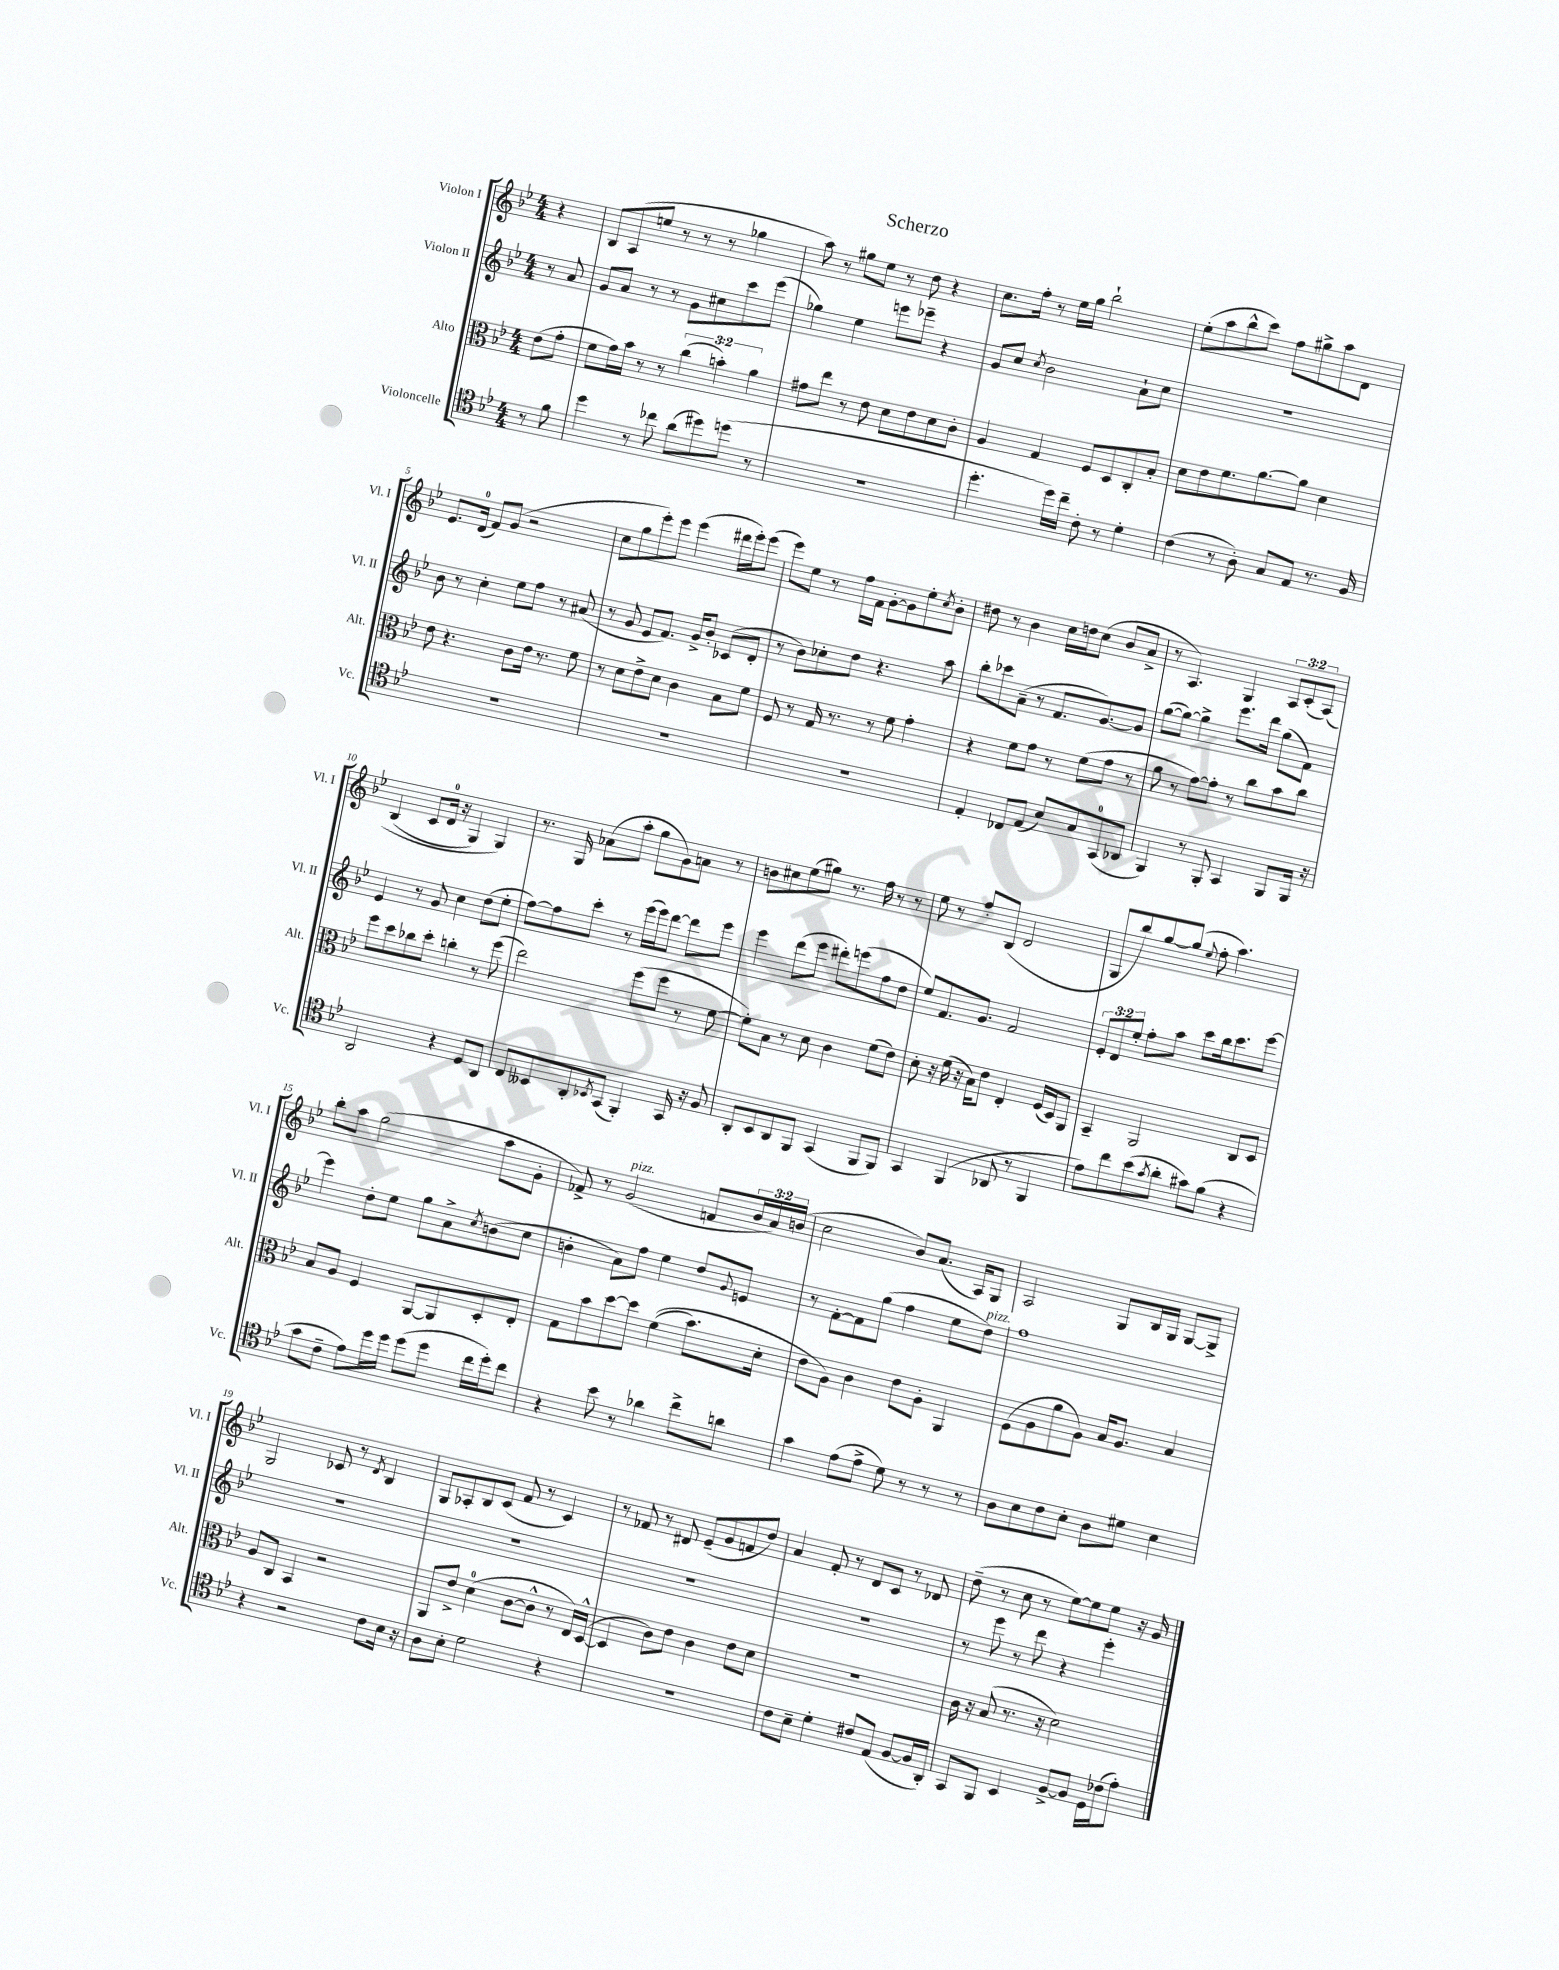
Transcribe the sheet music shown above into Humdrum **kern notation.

**kern	**kern	**kern	**kern
*staff4	*staff3	*staff2	*staff1
*clefC4	*clefC3	*clefG2	*clefG2
*k[b-e-]	*k[b-e-]	*k[b-e-]	*k[b-e-]
*M4/4	*M4/4	*M4/4	*M4/4
8r	(8e-	8r	4r
8f	8g'	8a	.
=	=	=	=
4dd	8f	8g	8B-
.	16g)	8a	(8A
.	16b-	.	.
8r	8r	8r	8ee
8cc-	8r	8r	8r
(8a	(6cc	8g	8r
8dd#)	.	8cc#	8r
.	6b')	.	.
(8dd	.	8ccc	4gg-
.	6a	.	.
8r	.	(8eee-	.
=	=	=	=
1r	8g#	4gg-)	8aa)
.	8ee-	.	8r
.	8r	4ee-	8gg#
.	8e-	.	8ee-
.	8d	8eee	8r
.	8e-	8eee-~	8dd
.	8d	4r	4r
.	8c'	.	.
=	=	=	=
4.dd'	4A	8g	8.cc
.	.	8cc	.
.	.	.	16ff'
.	.	8qcc	.
.	4G	2b-	8r
16dd)	.	.	16ee-
16cc~	.	.	16gg
8c'	8F	.	2bb-`
8r	8D	.	.
4d'	8C'	8a`	.
.	8B-'	8cc	.
=	=	=	=
(4c	8d	1r	(8ee-'
.	8e-	.	8aa
8r	8.f	.	8bb-^^
8A')	.	.	8ccc)
.	[8.a	.	.
8G	.	.	8ff
8E-	8a]	.	8gg#^
8.r	4d	.	8aa
.	.	.	8d
16F	.	.	.
=	=	=	=
1r	8e-	8b-	8.e-
.	4.r	8r	.
.	.	.	(16d
.	.	4cc'	8f)
.	.	.	(8g
.	8c	8ee-	2r
.	16e-	8ff	.
.	8.r	.	.
.	.	8r	.
.	8f	(8a#	.
=	=	=	=
1r	8r	8r	8cc
.	8d	8g	8gg
.	8e-^	8e-	8eee-')
.	8d	8.f)	8eee-
.	4c	.	(4eee-
.	.	16g^	.
.	.	8b-'	.
.	8B-	(8c-	16ddd#
.	.	.	16eee-')
.	8f	8d'	(8eee-
=	=	=	=
1r	8F	8r	8eee-)
.	8r	8b-)	8ee-
.	16G	8cc-'	8r
.	8.r	.	.
.	.	8dd	16ff
.	.	.	16f
.	8r	4.r	[8g'
.	8f	.	8g]
.	4g'	.	8ee-'
.	.	.	8qcc
.	.	8aa	8b-'
=	=	=	=
4E-'	4r	8bb-'	8dd#
.	.	8ccc-	8r
8C-	8f	(8a~	4b-
(8E-	8g	8r	.
8B-)	8r	8.f	16cc
.	.	.	16dd
8G	(8f	.	(8cc
.	.	[8.g)	.
(8GG	8g	.	8b-
8AA-	8r	8g]	8a^
=	=	=	=
4FF)	8a	([8gg	8r
.	8r	8gg_)	4.A)
8r	[8g)	4gg^]	.
8FF'	8g']	.	.
4GG	8r	8.eee-	4G
.	8cc	.	.
.	.	16ddd	.
8FF	8b-	(8gg	12A
.	.	.	(12c'
16FF	8cc	8f)	.
.	.	.	&(12A)
16r	.	.	.
=	=	=	=
2AA	8ff	4e-	(4B-
.	8dd	.	.
.	8cc-	8r	8c
.	8dd'	8g	16d
.	.	.	16r
4r	4cc'	4cc	4G)
8D	8r	(8dd	4G&)
8AA	(8ff	8ee-'	.
=	=	=	=
8C	2ee-)	[8ff)	8.r
8BB--	.	8ff]	.
.	.	.	16G
8AA'	.	8ccc'	(8a-
8qBB-	.	.	.
(8GG	.	8r	8aa'
4FF')	(8ff	(16eee-	8gg
.	.	16eee-)	.
.	8ff	[8ddd	8g)
16GG	8r	8ddd]	8a
16r	.	.	.
8F	[8f	8eee-	8r
=	=	=	=
8AA'	8f'])	4eee-	8b
8BB-	8B-	.	8cc#
8AA	8r	(8ddd	(8ee-
8FF	8d	8eee-	8gg#)
(4GG	4c	8ddd#')	8.r
.	.	(8eee	.
.	.	.	16ff
8FF	(8f	8ff	8r
8FF)	8e-)	8dd	8r
=	=	=	=
4GG	8d'	8ee-)	8ee-
.	16r	8.f	8r
.	(16f	.	.
(4FF	16r	.	8ff'
.	16B-)	8.g	.
.	8e-	.	(8B-
8AA-	4E-'	2f	2d
8r	.	.	.
4FF	(16F	.	.
.	16D)	.	.
.	8AA	.	.
=	=	=	=
8e-)	4BB-~	12e-'	8G
.	.	12d	.
8cc	.	.	8bb-)
.	.	12ee-'	.
(8b-	2AA	8ff'	[8gg
8qg	.	.	.
8a'	.	8aa	(8gg]
.	.	.	8qqee-
8g#)	.	8ccc	8ff'
(8f	.	16bb-	4.aa)
.	.	8.ccc	.
4r	8C	.	.
.	8D	[8eee-	.
=	=	=	=
8g	8B-	4eee-]	8bb-'
8c~	8A	.	8aa
8e-)	4F	8dd'	(2gg
16dd	.	8ee-	.
16dd	.	.	.
(8dd	[8AA	8gg	.
8dd	8AA]	8a^	.
.	.	8qcc	.
16cc	8D'	(8b	8aa
16dd')	.	.	.
8cc	8E-'	8cc	8g'
=	=	=	=
4r	8G	4b'	8f-^)
.	8b-	.	8r
8b-	[8dd	8a)	(2g
8r	8dd]	8ff	.
4a-	&((4f	4ee-	.
8cc^	8.b-)	8dd	8f
.	.	8qqg	.
8a	.	8e	24b-
.	.	.	24a)
.	16d'	.	.
.	.	.	(24b
=	=	=	=
4g	8e-	8r	2cc
.	8A&)	[8f'	.
(8e-	4c	8f]	.
8e-^	.	(8gg	.
8d)	8e-	4ff	8b-)
8r	8A'	.	(8.a
8r	4AA	8ee-	.
.	.	.	16A)
8r	.	8dd)	8G
=	=	=	=
8A	(8F	1ff	2A
8B-	8A	.	.
8c	8a	.	.
8B-'	8A)	.	.
8A	16B-	.	8G
.	8.A	.	.
8d#	.	.	16B-
.	.	.	16G
4B-	4B-	.	[8G
.	.	.	8G^]
=	=	=	=
4r	8A	1r	2G
.	8C	.	.
2r	4BB-	.	.
.	2r	.	8c-
.	.	.	8r
.	.	.	8qd
8c	.	.	4B-
16B-	.	.	.
16r	.	.	.
=	=	=	=
8A	8AA	1r	8G
8B-'	8e-^	.	8A-'
2d	(4d	.	8B-
.	.	.	(8c
.	[8c	.	8f
.	8c^^]	.	8r
4r	8r	.	4c)
.	16E-)	.	.
.	([16D^^	.	.
=	=	=	=
1r	4D]	1r	8r
.	.	.	8f-
.	8c)	.	8r
.	8e-	.	8d#
.	4c	.	(8e-~
.	.	.	8g
.	8e-	.	8f
.	8d	.	8dd)
=	=	=	=
8c	1r	1r	4a
8B-~	.	.	.
4d'	.	.	8f'
.	.	.	8r
8c#	.	.	8d
(8E-	.	.	8c
[8F	.	.	8r
16F]	.	.	8d-
16AA')	.	.	.
=	=	=	=
8GG	16c	8r	(8dd~
.	16r	.	.
8FF	(8B-	8eee-	8r
4BB-	8.r	8r	8cc
.	.	8ddd	8r
.	16r	.	.
[8F^	2d)	4r	[8ee-)
8F]	.	.	8ee-]
16D	.	4eee-'	8ee-
(16c-	.	.	.
8e-')	.	.	16r
.	.	.	16g
==	==	==	==
*-	*-	*-	*-
